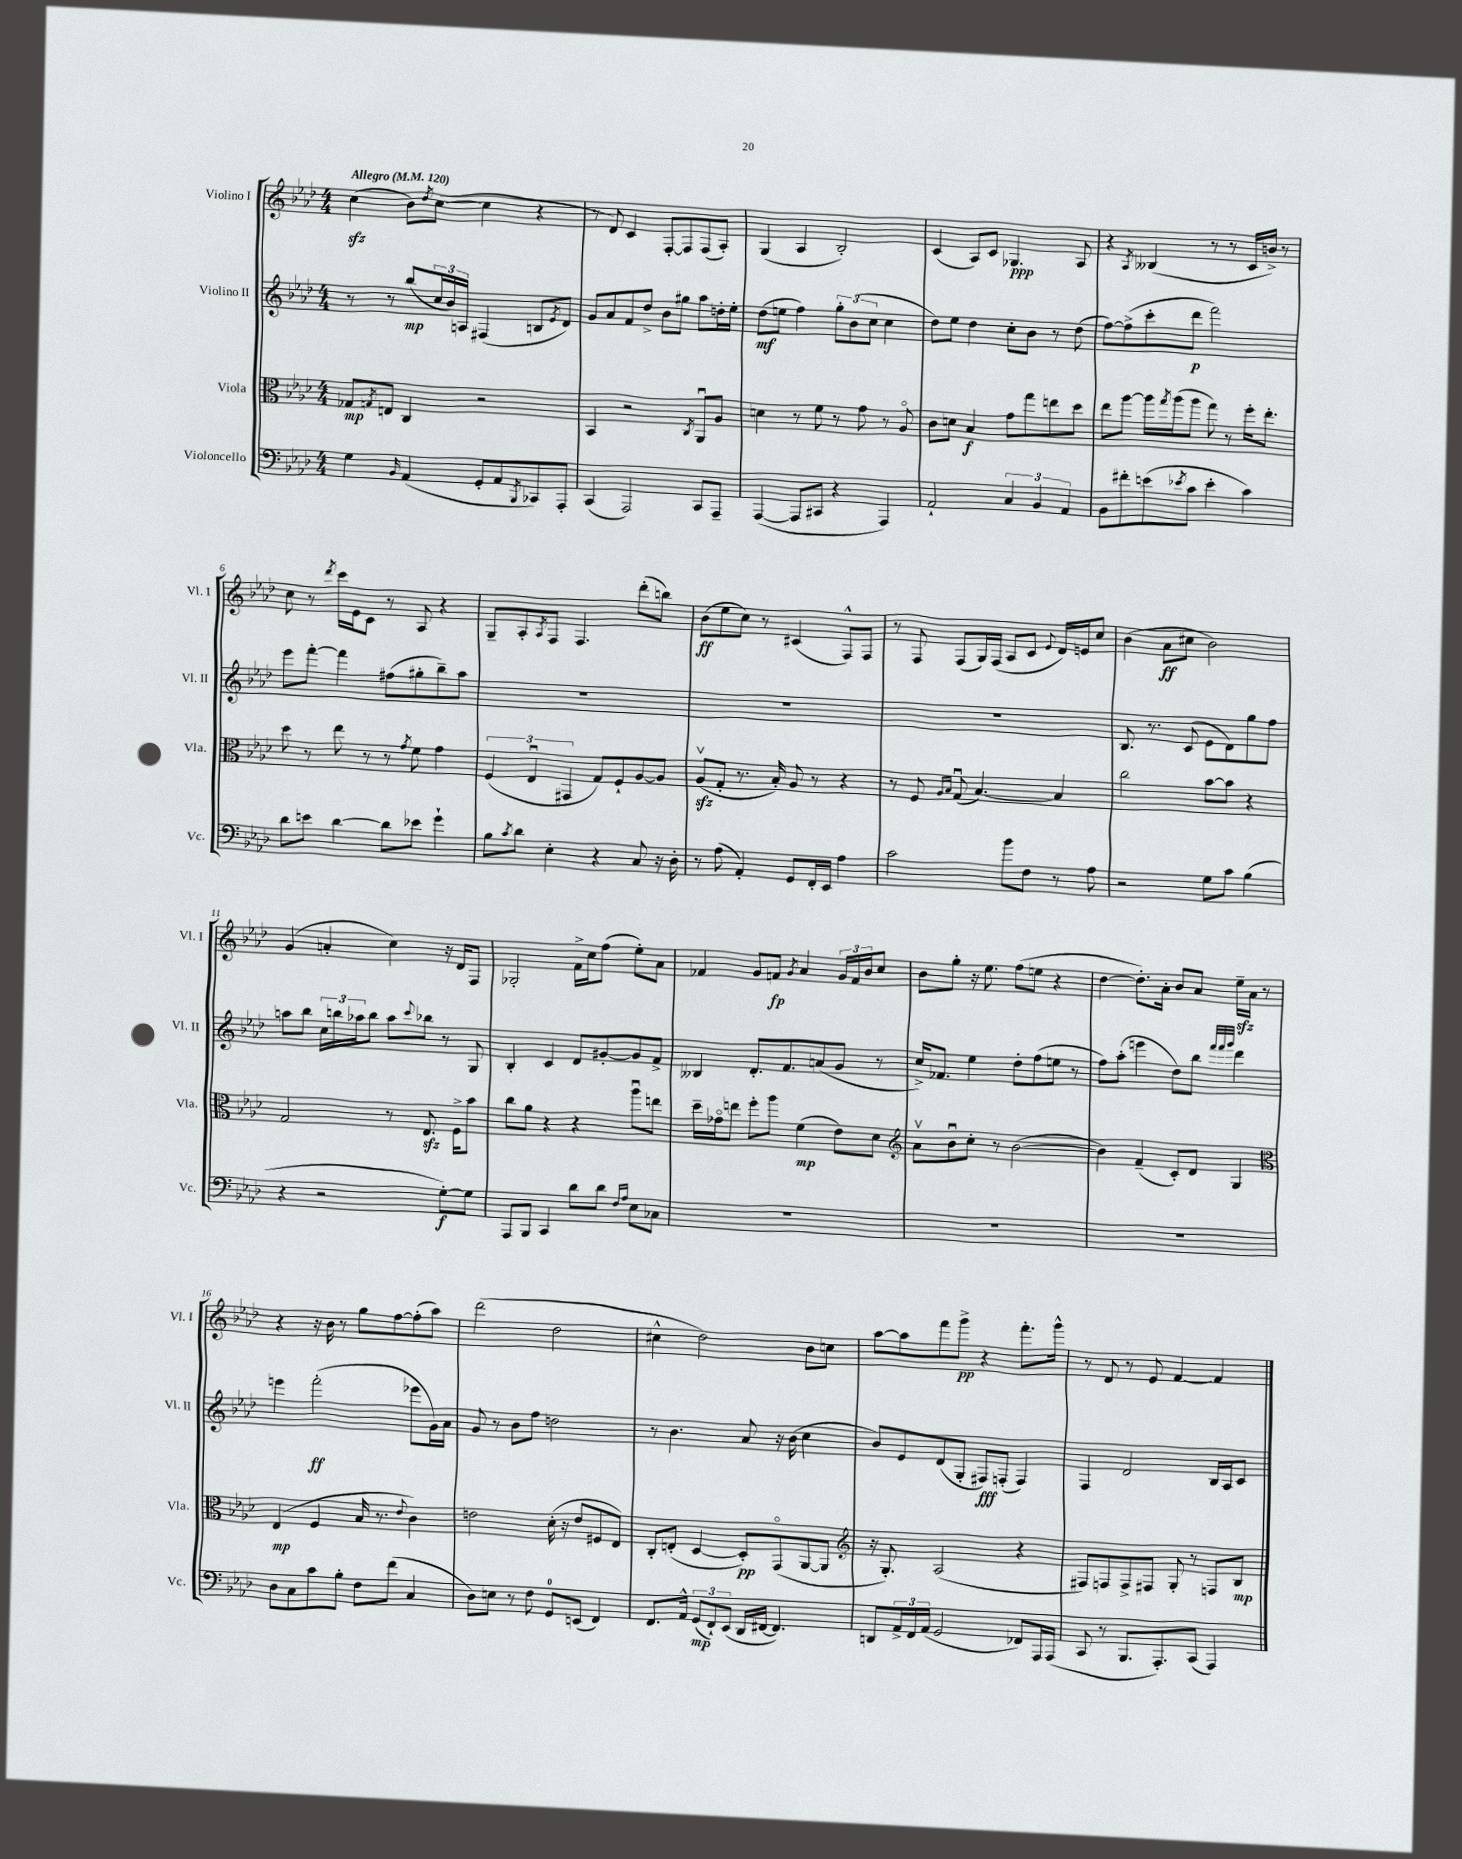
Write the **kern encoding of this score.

**kern	**kern	**kern	**kern
*staff4	*staff3	*staff2	*staff1
*clefF4	*clefC3	*clefG2	*clefG2
*k[b-e-a-d-]	*k[b-e-a-d-]	*k[b-e-a-d-]	*k[b-e-a-d-]
*M4/4	*M4/4	*M4/4	*M4/4
*MM120	*MM120	*MM120	*MM120
4G	8G-	8r	(4cc
.	8qG	.	.
.	8E	8r	.
16qqBB-	.	.	.
(4AA-	4C	(8bb-	8b-)
.	.	.	8qdd-
.	.	24cc	([8cc
.	.	24b-)	.
.	.	24A	.
8GG'	2r	(4F#	4cc]
8AA-	.	.	.
8qBBB-	.	.	.
8CC-)	.	8B	4r
.	.	8qe-	.
8AAA-'	.	8d-)	.
=	=	=	=
(4CC	4BB-	8g	8r
.	.	8a-	8d-)
2AAA-)	2r	8f	4c
.	.	8dd-^	.
.	.	8b-	[8F'
.	.	8gg#	8F]
.	8qC	.	.
8CC	8AA-u	8aa-	(8F
8AAA-~	8A-	16dd'	8A-')
.	.	16ee-'	.
=	=	=	=
([4AAA-	4d	(8dd-	(4G
.	.	8ee	.
8AAA-]	8r	4ff)	4A-
8CC#	8f	.	.
4r	8r	12gg'	2B-')
.	.	(12b-	.
.	8g	.	.
.	.	12cc	.
4AAA-)	8r	4cc	.
.	8A-o	.	.
=	=	=	=
2AA-`	8c	8dd-)	(4c
.	8d	8ee-	.
.	4B-	4dd-	8A-)
.	.	.	8c
6C	8g	8cc'	4.G-
.	8gg	8b-	.
6BB-	.	.	.
.	8ee	8r	.
6AA-	.	.	.
.	8dd-	(8dd-	8A-
=	=	=	=
8BB-	8ee-	[8ff)	4r
8f#'	[8aa-	(8ff^]	.
.	.	.	8qA-
(8e	16aa-]	8ccc'	(4B--
.	8qgg	.	.
.	(16aa-	.	.
8qe-	.	.	.
8c	8aa-	8ddd-	.
4e-'	8gg)	2fff)	8r
.	8r	.	8r
4c)	16ff'	.	16c
.	8.ee-'	.	16b^)
.	.	.	8r
=	=	=	=
8d-	8dd-	8eee-	8cc
8e	8r	[8fff'	8r
.	.	.	8qddd-
[4d-	8ee-	4fff]	16ccc
.	.	.	16e-
.	8r	.	8c
8d-]	8r	(8ff#	8r
.	8qg	.	.
8e-	8f	8gg#'	8A-
4g`	4g	8bb-~)	4r
.	.	8aa-	.
=	=	=	=
8B-	(6F	1r	8G~
8qc	.	.	.
8d-	.	.	8A-'
.	6E-u	.	.
.	.	.	8qA-
4E-'	.	.	8F
.	6GG#	.	.
.	.	.	4.F
4r	8G)	.	.
.	8F`	.	.
8C	[8A-	.	(8ddd-'
16r	8A-]	.	8bb)
16D-'	.	.	.
=	=	=	=
8r	(8A-v	1r	(8b-
(8A-	8G'	.	8ee-
4AA-')	8.r	.	8cc)
.	.	.	8r
.	16B-')	.	.
8GG	8A-	.	(4c#
16FF'	8r	.	.
16EE-	.	.	.
4A-	4r	.	8F^^)
.	.	.	8F
=	=	=	=
2c	8r	1r	8r
.	8F	.	8F
.	16qqA-	.	.
.	16qqB-	.	.
.	(8Gu	.	(8F
.	[4.B-)	.	16G)
.	.	.	(16F
8b-	.	.	8A-
8F	.	.	8c
.	.	.	8qqe-
8r	4B-]	.	16d-)
.	.	.	16e
8A-	.	.	8cc
=	=	=	=
2r	2cc	8.B-	(4b-
.	.	8.r	.
.	.	.	8a-
.	.	(8c	8cc#
8G	[8b-	8e-	2b-)
8c	8b-]	8d-)	.
(4B-	4r	8gg	.
.	.	8ff	.
=	=	=	=
4r	2G	8aa	(4g
.	.	8bb-	.
2r	.	24cc	4a'
.	.	24bb	.
.	.	24aa-	.
.	.	8bb	.
.	8r	8aa-	4cc)
.	.	8qqccc	.
.	8.E-	8bb-	.
[8G')	.	8r	16r
.	16F^	.	16d-
8G]	8b-	8G	8F
=	=	=	=
8AAA-	8cc	4B-'	2G-'
8BBB-	8a-	.	.
4CC	4r	4c	.
8d-	4r	8d-	16f^
.	.	.	16cc
8d-	.	[8g#'	(8ff
16qqF	.	.	.
16qqA-	.	.	.
8E-	8aa-u	8g#]	8ee-')
8C-	8ee	8f^	8a-
=	=	=	=
1r	16dd-~	4B--	4f-
.	16g-o	.	.
.	8ee	.	.
.	8ff'	8.d-'	8g
.	8aa-	.	8f
.	.	8.f	.
.	.	.	8qg
.	(4f	.	4a-
.	.	(8a	.
.	8e-)	8g	24g
.	.	.	24f
.	.	.	24b-
.	8d-	8r	8cc
=	=	=	=
*	*clefG2	*	*
1r	8a-v	16cc^)	8b-
.	.	8.f-	.
.	8b-u	.	8gg'
.	8cc'	4ee-	16r
.	.	.	8.ee-
.	8r	.	.
.	([2b-	8dd-'	(8ff
.	.	(8ff	8ee
.	.	8ee	4r
.	.	8r	.
=	=	=	=
1r	4b-])	8ff)	[4dd-
.	.	(8aa-'	.
.	(4f~	4eee	8.dd-'])
.	.	.	16a-'
.	8c')	8dd-)	8b-
.	8d-	8bb-	8a-
.	.	32qqfff	.
.	.	32qqfff	.
.	.	32qqggg	.
.	4G	4ddd-	16ee-~
.	.	.	16a-
.	.	.	8r
=	=	=	=
*	*clefC3	*	*
8D-	(4E-	4eee	4r
8C	.	.	.
8c	4F	(2fff'	16r
.	.	.	16b-
8B-'	.	.	8r
8F	16B-	.	8gg
.	8.r	.	.
(8f	.	.	[8ff
.	8qqe-	.	.
4C	4c)	8eee-	(8ff']
.	.	16g)	8aa-)
.	.	16a-	.
=	=	=	=
8D-)	2e	8g	(2ddd-
8E	.	8r	.
8r	.	8b-	.
8F	.	8ff	.
8GG	(16d-'	2dd	2dd-
.	16r	.	.
(8EE	8e	.	.
4FF)	8F#	.	.
.	8E-)	.	.
=	=	=	=
8.FF	8C'	8r	4cc#^^
.	(8E'	4.b-	.
16AA-^^	.	.	.
(12GG	[4D-	.	2dd-)
12FF`)	.	.	.
(12EE-	.	.	.
16DD-	8D-'])	8a-	.
[16FF#	.	.	.
4.FF#])	(8GGo	16r	.
.	.	(16b-	.
.	[8AA-	4cc	8b-
.	8AA-]	.	8cc
=	=	=	=
*	*clefG2	*	*
8DD	16r	8b-)	[8aa-
.	8.G')	.	.
24AA-^	.	8e-	8aa-]
24FF	.	.	.
(24AA-	.	.	.
2GG	(2A-	(8d-	8fff
.	.	8G'	8ggg^
.	.	8F#)	4r
.	.	(8F'	.
8FF-)	4r	4F)	8.fff'
16AAA-	.	.	.
(16AAA-	.	.	16ggg^^
=	=	=	=
8CC	8F#)	4F	8r
8r	8F	.	8d-
8.BBB-	8F^	2d-	8r
.	8F#	.	8e-
8.AAA-')	.	.	.
.	8G'	.	[4f
(8CC	8r	.	.
4AAA-)	8F	16B-	4f]
.	.	16A-	.
.	8B-	8c	.
==	==	==	==
*-	*-	*-	*-
